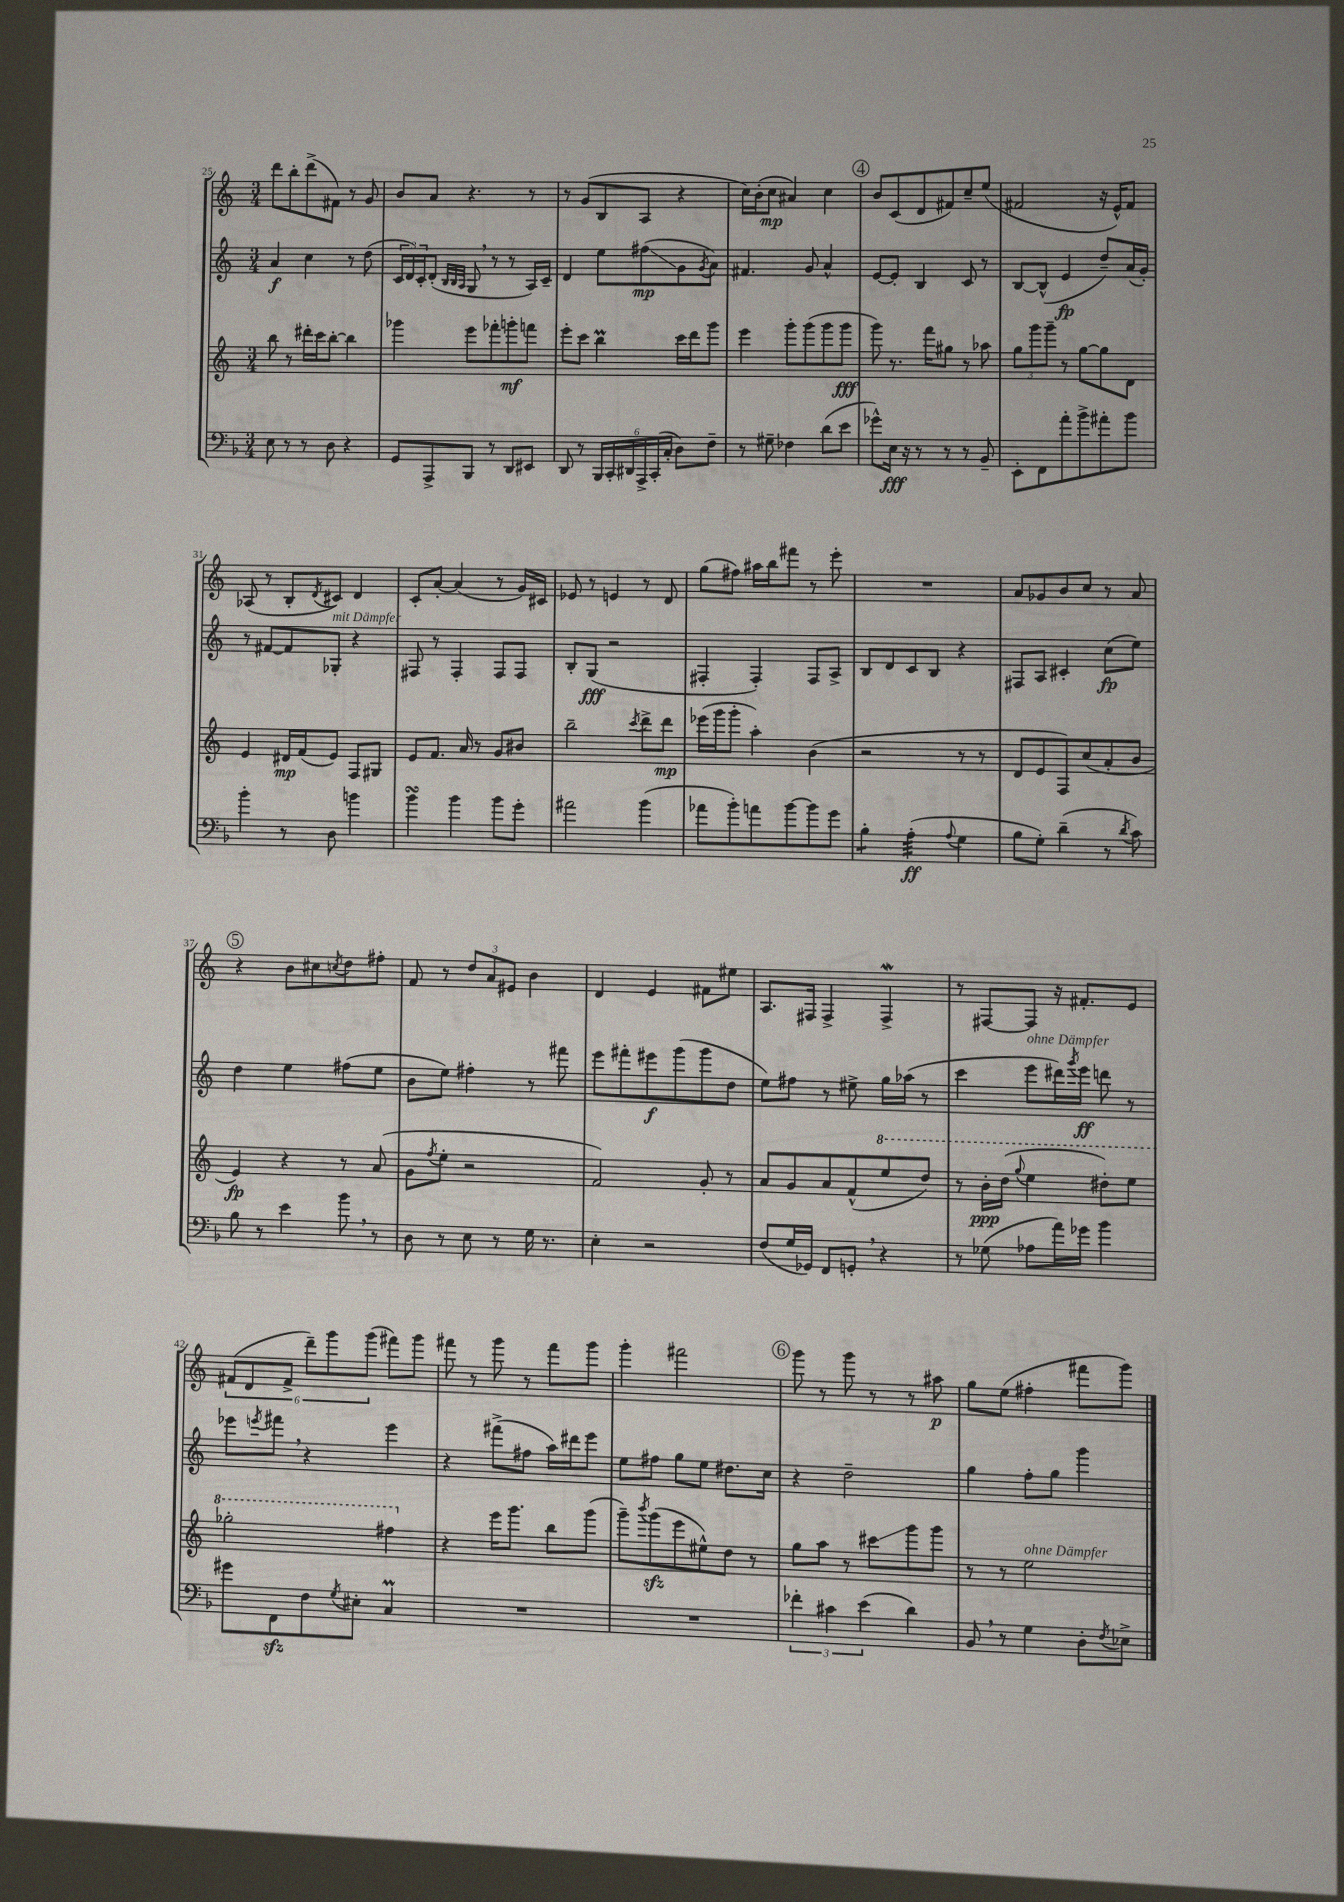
<<
\new StaffGroup <<
\new Staff = "s0" {
    \clef treble \key c \major \numericTimeSignature \time 3/4
    d'''8 b''8-. d'''8->( fis'8) r8 g'8 |
    b'8 a'8 r4. r8 |
    r8 g'8( b8 a8 r4 |
    c''16) b'16-.( c''8\mp ais'4) c''4 |
    \mark \markup { \circle "4" } b'8 c'8( d'8 fis'8) c''8-- e''8( |
    fis'2 r16 e'16-^) fis'8 |
    aes8( r8 b8-. \acciaccatura { d'8 } cis'8) d'4 |
    c'8-. a'8~-. a'4( r8 g'16) cis'16 |
    ees'8 r8 e'4 r8 d'8 |
    g''8( fis''8) ais''16 b''16 fis'''8 r8 e'''8-. |
    R2. |
    a'8 ges'8 b'8 c''8 r8 a'8 |
    \mark \markup { \circle "5" } r4 b'8 cis''8 \acciaccatura { c''8 } d''8 fis''8-. |
    f'8 r8 \tuplet 3/2 { d''8 a'8 eis'8 } b'4 |
    d'4 e'4 fis'8 eis''8 |
    a8. fis16 fis4-> fis4->\mordent |
    r8 fis8~ fis8 r16 fis'8.-. e'8 |
    \tuplet 6/4 { fis'8( d'8 fis'8-> d'''8--) g'''8 g'''8( } fis'''8) g'''8 |
    fis'''8 r8 g'''8 r8 fis'''8 g'''8 |
    g'''4-. fis'''2 |
    \mark \markup { \circle "6" } g'''8 r8 g'''8 r8 r8 ais''8\p |
    g''8 e''8( fis''4-. fis'''8 g'''8) \bar "|." |
}
\new Staff = "s1" {
    \clef treble \key c \major \numericTimeSignature \time 3/4
    a'4\f c''4 r8 d''8( |
    \tuplet 3/2 { c'16 d'16) c'16-. } d'8-.( \grace { b32 b32 a32 } g8 \breathe r8 r8 a16) c'16-- |
    d'4 e''8 fis''8\glissando\mp( g'8 \acciaccatura { g'8 } a'8) |
    fis'4. g'8 a'4-^ |
    \mark \markup { \circle "4" } e'8~ e'8-. b4 c'8 r8 |
    b8~ b8-^( e'4\fp d''8--) a'16( g'16-.) |
    r8 fis'8~ fis'8 ges8-.^\markup { \italic "mit Dämpfer" } r4 |
    fis8 r8 fis4-. fis8 fis8 |
    b8-. g8\fff( r2 |
    fis4-. fis4-.) fis8 a8-> |
    b8 d'8 c'8 b8 r4 |
    fis8 a8 cis'4-. c''8\fp( e''8) |
    \mark \markup { \circle "5" } d''4 e''4 fis''8( e''8 |
    b'8 e''8) fis''4-. r8 fis'''8 |
    e'''8 fis'''8-. eis'''8\f g'''8( g'''8 d''8 |
    e''8) fis''8 r8 eis''8-> g''16 aes''16( r8 |
    c'''4 e'''8^\markup { \italic "ohne Dämpfer" } dis'''16) \acciaccatura { g'''8 } e'''16\ff d'''8 r8 |
    ees'''8 \acciaccatura { e'''8 } fis'''8 \breathe r4 e'''4 |
    r4 fis'''8->( fis''8 a''16) dis'''16 e'''8 |
    e''8 fis''8 g''8 e''8 dis''8. c''16 |
    \mark \markup { \circle "6" } r4 d''2-- |
    g''4 f''8-. g''8 g'''4 \bar "|." |
}
\new Staff = "s2" {
    \clef treble \key c \major \numericTimeSignature \time 3/4
    b''8 r8 dis'''16-. c'''16 b''8~-. b''4 |
    ges'''4 e'''8 fes'''8-. g'''8-.\mf f'''8 |
    e'''8-. c'''8 b''4\prall c'''16 d'''16 g'''8 |
    e'''4 g'''8-. g'''8( g'''8 g'''8\fff |
    \mark \markup { \circle "4" } g'''8) r8. f'''16 gis''8 r8 aes''8 |
    \tuplet 3/2 { g''8 g'''8 g'''8-- } r8 g''8~ g''8 d'8 |
    e'4 dis'16\mp f'16( e'8) f8 gis8 |
    e'8 f'8. a'16 r8 g'8 bis'8 |
    b''2-- \acciaccatura { c'''8 } d'''8-> d'''8\mp |
    ees'''16( g'''16 g'''8-. a''4-.) b'4( |
    r2 r8 r8 |
    d'8 e'8 f8) c''8( a'8-. b'8 |
    \mark \markup { \circle "5" } e'4\fp) r4 r8 a'8( |
    g'8 \acciaccatura { f''8 } e''8-. r2 |
    f'2) g'8-. r8 |
    a'8 g'8 a'8 f'8-^( \ottava #1 e'''8 d'''8) |
    r8 b''16-.\ppp d'''16( \appoggiatura { g'''8 } e'''4 dis'''8-.) e'''8 |
    ges'''2-. fis'''4 \ottava #0 |
    r4 e'''16 g'''8. b''8 g'''8( |
    g'''8--) \acciaccatura { b'''8 } g'''8\sfz( e'''8 eis''8-^) d''8 r8 |
    \mark \markup { \circle "6" } g''8 a''8 r8 cis'''8\glissando g'''8 g'''8 |
    r8 r8 e''2^\markup { \italic "ohne Dämpfer" } \bar "|." |
}
\new Staff = "s3" {
    \clef bass \key f \major \numericTimeSignature \time 3/4
    e8 r8 r8 d8 r4 |
    g,8 a,,8-> bes,,8 r8 d,8 eis,8 |
    d,8 r8 \tuplet 6/4 { bes,,16 c,16-. dis,16 a,,16-> c,16-.( c16-. } d8) f8-- |
    r8 gis8-- fes4 d'8( e'8 |
    \mark \markup { \circle "4" } ges'8-^) e16\fff r16 r8 r8 r8 bes,8-- |
    e,8-. f,8 a'8-. bes'8-> ais'8-. bes'8 |
    bes'4-. r8 d8 b'4 |
    bes'4\turn bes'4 bes'8 g'8-. |
    ais'2 bes'4( |
    aes'8 bes'8-.) a'8 bes'8~ bes'8 g'8 |
    bes4:8-. a4:32-.\ff( \appoggiatura { a8 } g4 |
    bes8 g8-.) d'4--( r8 \acciaccatura { d'8 } c'8) |
    \mark \markup { \circle "5" } bes8 r8 e'4 bes'8 \breathe r8 |
    d8 r8 e8 r8 g16 r8. |
    e4-. r2 |
    f8( g16 ges,16) f,8 g,8-. \breathe r4 |
    r8 ges8( aes8 a'16) ges'16 bes'4 |
    gis'8 f,8\sfz f8 \acciaccatura { g8 } eis8-. c4\prall |
    R2. |
    R2. |
    \mark \markup { \circle "6" } \tuplet 3/2 { fes'4-. cis'4 e'4( } d'4) |
    bes,8 \breathe r8 g4 d8-. \acciaccatura { f8 } ees8-> \bar "|." |
}
>>
>>
\layout { \context { \Score currentBarNumber = #25 } }
